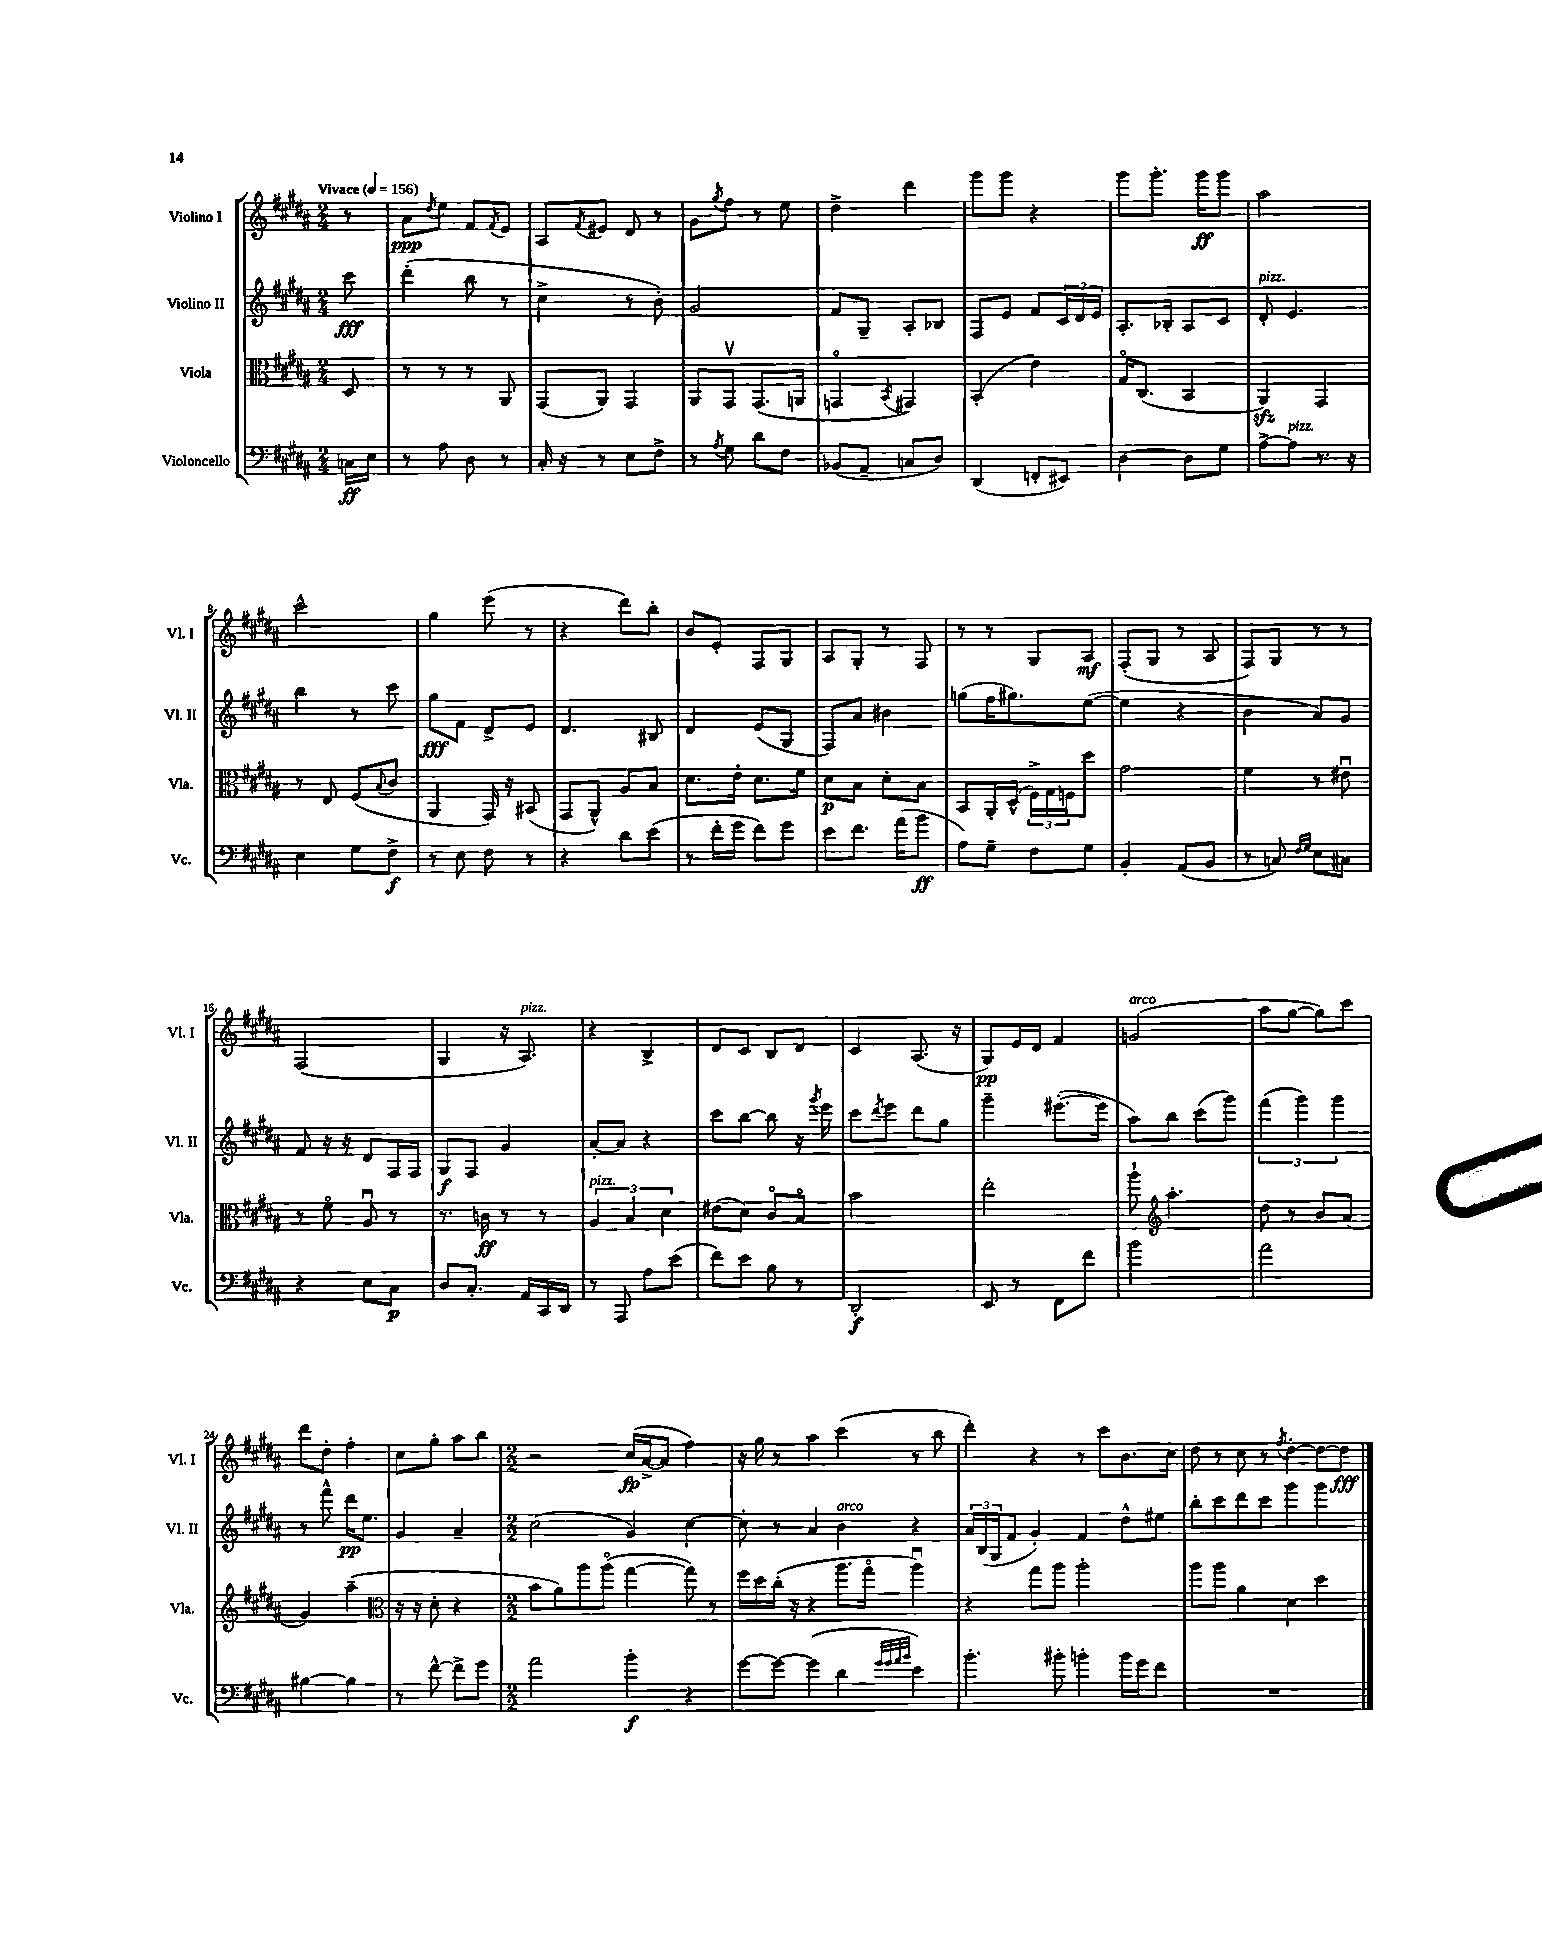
<<
\new StaffGroup <<
\new Staff = "s0" \with { instrumentName = "Violino I" shortInstrumentName = "Vl. I" } {
    \clef treble \key b \major \numericTimeSignature \time 2/4 \partial 8 \tempo "Vivace" 4 = 156
    r8 |
    ais'8\ppp \acciaccatura { dis''8 } e''8 fis'8 \acciaccatura { fis'8 } e'8 |
    ais8 \acciaccatura { fis'8 } eis'8 dis'8 r8 |
    gis'8 \acciaccatura { gis''8 } fis''8 r8 e''8 |
    dis''4-> dis'''4 |
    gis'''8 gis'''8 r4 |
    gis'''8 gis'''8.-. gis'''16\ff gis'''8 |
    ais''2 |
    cis'''2-^ |
    gis''4 e'''8( r8 |
    r4 dis'''8) b''8-. |
    b'8 e'8-. fis8 gis8 |
    ais8 gis8-. r8 fis8 |
    r8 r8 gis8 ais8\mf |
    fis8-.( gis8 r8 ais8 |
    fis8) gis8 r8 r8 |
    fis2( |
    gis4 r16 ais8.^\markup { \italic "pizz." }) |
    r4 b4-> |
    dis'8 cis'8 b8 dis'8 |
    cis'4 ais8.( r16 |
    gis8\pp) e'16 dis'16 fis'4 |
    g'2^\markup { \italic "arco" }( |
    ais''8 gis''8~ gis''8) cis'''8 |
    dis'''8 dis''8-. fis''4-. |
    cis''8 gis''8-. ais''8 b''8 |
    \numericTimeSignature \time 2/2 r2 cis''16\fp( ais'16~-> ais'8 fis''4) |
    r16 gis''16 r8 ais''4 cis'''4( r8 b''8 |
    dis'''4-.) r4 r8 cis'''8 b'8. cis''16 |
    dis''8 r8 cis''8 r8 \acciaccatura { fis''8 } dis''4~-. dis''8~ dis''8\fff \bar "|." |
}
\new Staff = "s1" \with { instrumentName = "Violino II" shortInstrumentName = "Vl. II" } {
    \clef treble \key b \major \numericTimeSignature \time 2/4 \partial 8
    cis'''8\fff |
    dis'''4-.( b''8 r8 |
    cis''4-> r8 b'8-.) |
    gis'2 |
    fis'8 gis8-- ais8-. bes8 |
    fis8 e'8 fis'8 \tuplet 3/2 { cis'16 dis'16 e'16 } |
    ais8.-. bes16-. ais8 cis'8 |
    dis'8-.^\markup { \italic "pizz." } e'4. |
    b''4 r8 cis'''8 |
    gis''8\fff fis'8 dis'8-> e'8 |
    dis'4. bis8 |
    dis'4 e'8( gis8 |
    fis8) ais'8 bis'4 |
    g''8( fis''16 gis''8.) e''8~( |
    e''4 r4 |
    b'4 ais'8) gis'8 |
    fis'8 r16 r16 dis'8 fis16 fis16 |
    gis8\f fis8 gis'4 |
    ais'8~-. ais'8 r4 |
    cis'''8 b''8~ b''8 r16 \acciaccatura { gis'''8 } e'''16 |
    cis'''8 \acciaccatura { dis'''8 } e'''8 dis'''8 gis''8 |
    gis'''4-- eis'''8.~-.( eis'''16 |
    ais''8) b''8 cis'''8( gis'''8) |
    \tuplet 3/2 { fis'''4( gis'''4) gis'''4 } |
    r8 fis'''8-^ dis'''16\pp e''8. |
    gis'4 ais'4-- |
    \numericTimeSignature \time 2/2 cis''2( gis'4) cis''4~ |
    cis''8-. r8 ais'4 b'4^\markup { \italic "arco" } r4 |
    \tuplet 3/2 { ais'16 b16( gis16 } fis'8 gis'4-.) fis'4 dis''8-^ eis''8 |
    b''8-. cis'''8 dis'''8 cis'''8 gis'''4 gis'''4 \bar "|." |
}
\new Staff = "s2" \with { instrumentName = "Viola" shortInstrumentName = "Vla." } {
    \clef alto \key b \major \numericTimeSignature \time 2/4 \partial 8
    dis8 |
    r8 r8 r8 ais,8 |
    gis,8( ais,8) gis,4 |
    ais,8 gis,8\upbow gis,8.( a,16 |
    g,4\flageolet \acciaccatura { b,8 } gis,4) |
    b,4-.( e'4) |
    gis16\flageolet cis8.( b,4 |
    ais,4\sfz) gis,4 |
    r8 e8 fis8( \appoggiatura { b8 } cis'8 |
    ais,4 gis,16) r16 bis,8( |
    gis,8 ais,8-^) ais8 b8 |
    dis'8. e'16-. dis'8. fis'16 |
    dis'8\p b8 dis'8-. b8 |
    b,8 ais,16-. dis16-^( \tuplet 3/2 { fis16->) gis16 f16 } dis''8 |
    gis'2 |
    fis'4 r8 eis'8\downbow |
    r8 fis'8\flageolet ais8\downbow r8 |
    r8. c'16\ff r8 r8 |
    \tuplet 3/2 { ais4^\markup { \italic "pizz." } b4 dis'4 } |
    eis'8( dis'8) cis'8\flageolet b8\flageolet |
    b'2 |
    e''2-. |
    ais''8-! \clef treble ais''4.-. |
    dis''8 r8 b'8 ais'8( |
    gis'4) ais''4--( |
    \clef alto r16 r16 dis'8-. r4 |
    \numericTimeSignature \time 2/2 b'8 ais'8) ais''8 ais''8\flageolet( gis''4~ gis''8) r8 |
    fis''16 dis''16 cis''16-.( r16 r4 ais''8. gis''16\flageolet ais''4\downbow) |
    r4 gis''8 ais''8 ais''2-. |
    ais''8 ais''8 ais'4 dis'4 dis''4 \bar "|." |
}
\new Staff = "s3" \with { instrumentName = "Violoncello" shortInstrumentName = "Vc." } {
    \clef bass \key b \major \numericTimeSignature \time 2/4 \partial 8
    c16\ff e16 |
    r8 ais8 dis8 r8 |
    cis16-. r16 r8 e8 fis8-> |
    r8 \acciaccatura { ais8 } gis8 dis'8 fis8 |
    bes,8( ais,8-- c8 dis8) |
    dis,4( f,8-. eis,8) |
    dis4~ dis8 gis8 |
    ais8~-> ais8^\markup { \italic "pizz." } r8. r16 |
    e4 gis8 fis8->\f |
    r8 e8 fis8 r8 |
    r4 dis'8 e'8( |
    r8 fis'16-. gis'16 fis'8) gis'8 |
    e'8 fis'8. ais'16( b'8\ff |
    ais8) gis8-- fis8 gis8 |
    b,4-. ais,8( b,8 |
    r8 c8) \grace { fis16 gis16 } e8 cis8 |
    r4 e8 cis8\p |
    dis8 cis8.-. ais,16 cis,16 dis,16 |
    r8 ais,,8 ais8 e'8( |
    fis'8) e'8 b8 r8 |
    dis,2-.\f |
    e,8 r8 fis,8 fis'8 |
    b'2 |
    ais'2 |
    bis4~ bis4 |
    r8 fis'8~-^ fis'8-> gis'8 |
    \numericTimeSignature \time 2/2 ais'2 b'4-.\f r4 |
    gis'8~ gis'8~ gis'4( dis'4 \grace { gis'32 gis'32 ais'32 b'32 } e'4) |
    b'4.-. bis'8-. b'4-. b'16 gis'16 fis'8 |
    R1 \bar "|." |
}
>>
>>
